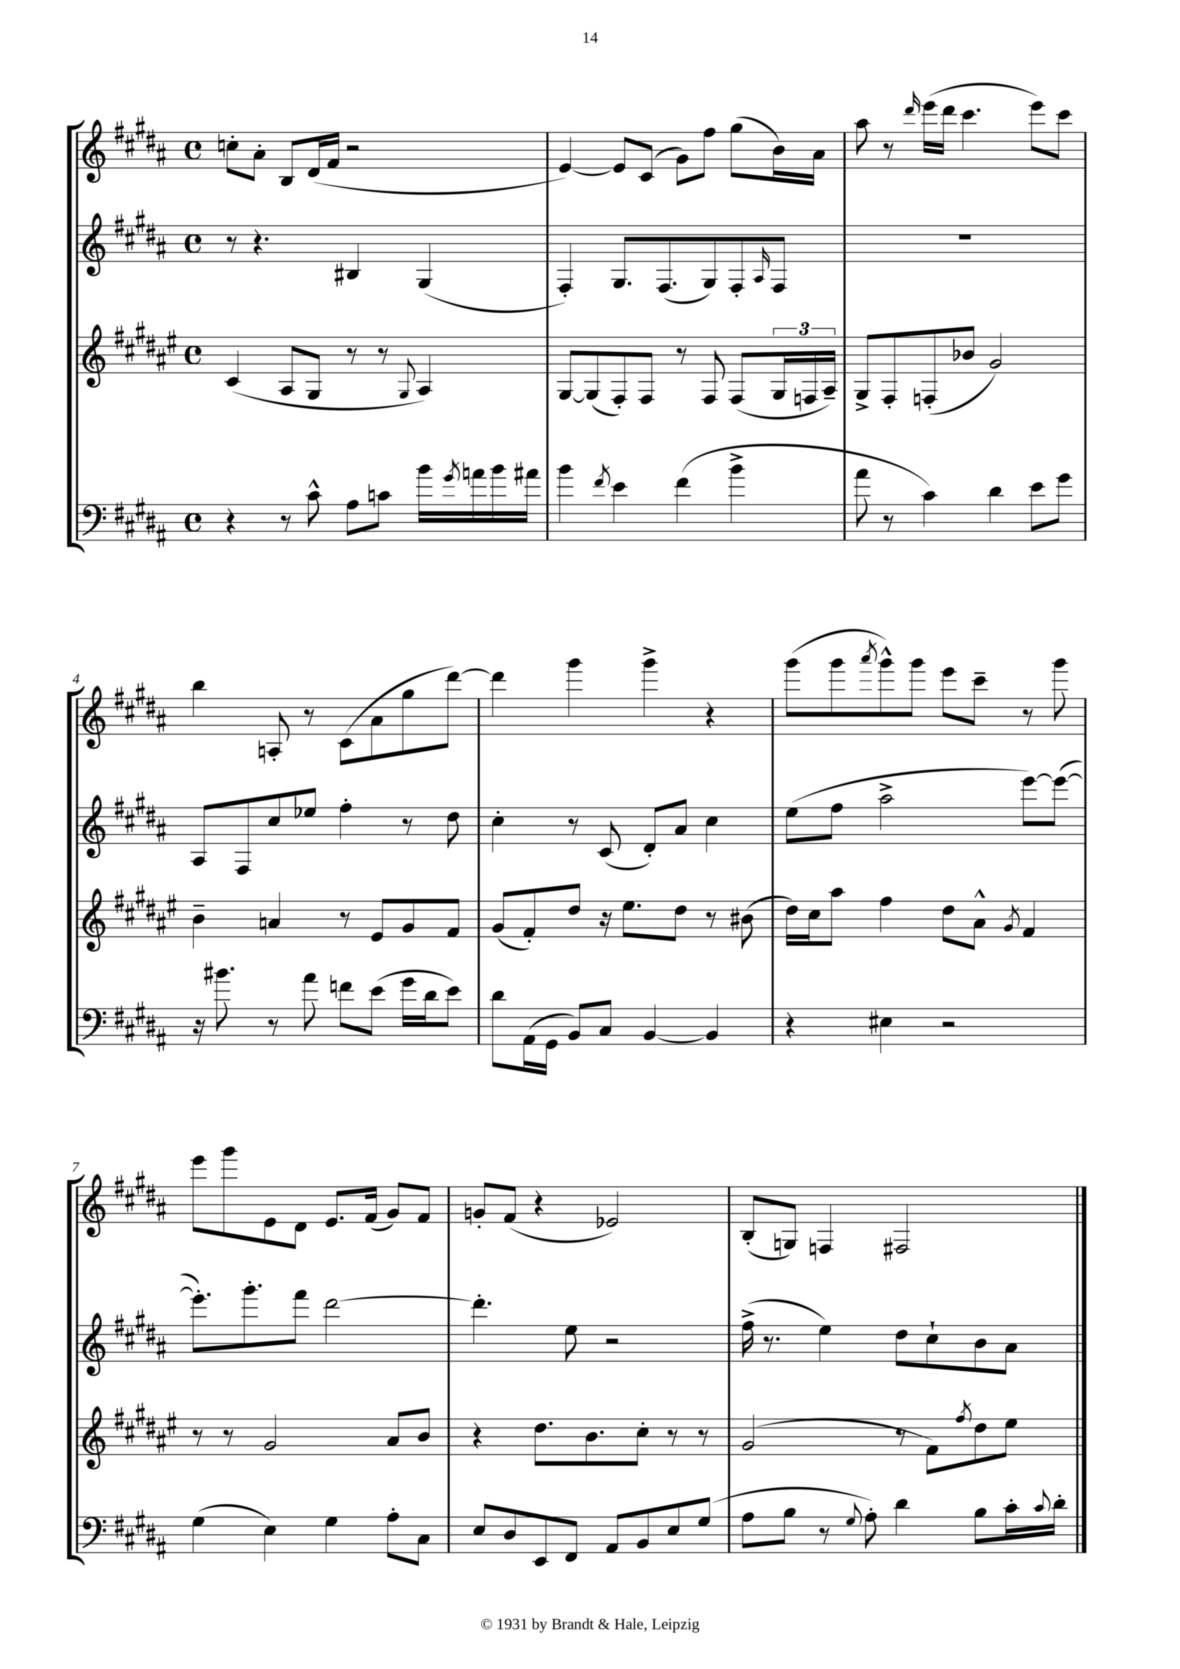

**kern	**kern	**kern	**kern
*staff4	*staff3	*staff2	*staff1
*clefF4	*clefG2	*clefG2	*clefG2
*k[f#c#g#d#a#]	*k[f#c#g#d#a#e#]	*k[f#c#g#d#a#]	*k[f#c#g#d#a#]
*M4/4	*M4/4	*M4/4	*M4/4
*met(c)	*met(c)	*met(c)	*met(c)
4r	(4c#	8r	8cc'
.	.	4.r	8a#'
8r	8A#	.	8B
8c#^^	8G#	.	(16d#
.	.	.	16f#
8A#	8r	4B#	2r
8c	8r	.	.
.	8qqG#	.	.
16b	4A#)	(4G#	.
8qg#	.	.	.
16a	.	.	.
16b	.	.	.
16a#	.	.	.
=	=	=	=
4b	[8G#	4F#')	[4e)
.	(8G#]	.	.
8qf#	.	.	.
4e	8F#')	8.G#	8e]
.	8F#	.	(8c#
.	.	(8.F#	.
(4f#	8r	.	8g#)
.	8F#	8G#)	8ff#
4b^	(8F#	8F#'	(8gg#
.	.	16qqA#	.
.	24G#	8F#	16b)
.	24F	.	.
.	.	.	16a#
.	24A#~)	.	.
=	=	=	=
8a#	8G#^	1r	8aa#
8r	8F#'	.	8r
.	.	.	16qqddd#
4c#)	(8F'	.	(16eee
.	.	.	16ddd#
.	8b-	.	4.ccc#
4d#	2g#)	.	.
8e	.	.	8eee)
8g#	.	.	8ccc#
=	=	=	=
16r	4b~	8A#	4bb
8.b#	.	.	.
.	.	8F#	.
8r	4a	8cc#	8A'
8a#	.	8ee-	8r
8f	8r	4ff#'	(8c#
(8e	8e#	.	8a#
16g#	8g#	8r	8gg#
16d#	.	.	.
8e)	8f#	8dd#	[8ddd#)
=	=	=	=
8d#	(8g#	4cc#'	4ddd#]
(16AA#	8f#')	.	.
16GG#	.	.	.
8BB)	8dd#	8r	4ggg#
8C#	16r	(8c#	.
.	8.ee#	.	.
[4BB	.	8d#')	4ggg#^
.	8dd#	8a#	.
4BB]	8r	4cc#	4r
.	(8b#	.	.
=	=	=	=
4r	16dd#)	(8ee	(8ggg#
.	16cc#	.	.
.	8aa#	8ff#	8ggg#
.	.	.	8qaaa#
4E#	4ff#	2aa#^	8ggg#^^)
.	.	.	8ggg#
2r	8dd#	.	8eee
.	8a#^^	.	8ccc#~
.	8qg#	.	.
.	4f#	[8eee)	8r
.	.	(8eee_	8ggg#
=	=	=	=
(4G#	8r	8.eee'])	8eee
.	8r	.	8ggg#
.	.	8.ggg#'	.
4E)	2g#	.	8e
.	.	8fff#	8d#
4G#	.	[2ddd#	8.e
.	.	.	(16f#
8A#'	8a#	.	8g#)
8C#	8b	.	8f#
=	=	=	=
8E	4r	4.ddd#']	8g'
8D#	.	.	(8f#
8EE	8.dd#	.	4r
8FF#	.	8ee	.
.	8.b	.	.
8AA#	.	2r	2e-)
8BB	8cc#'	.	.
8E	8r	.	.
(8G#	8r	.	.
=	=	=	=
8A#	(2g#	(16ff#^	(8B'
.	.	8.r	.
8B	.	.	8G)
8r	.	4ee)	4F
8qqG#	.	.	.
8A#')	.	.	.
4d#	8r	8dd#	2F#
.	8f#)	8cc#`	.
.	8qff#	.	.
8B	8dd#	8b	.
16c#'	8ee#	8a#	.
8qqc#	.	.	.
16d#'	.	.	.
==	==	==	==
*-	*-	*-	*-
